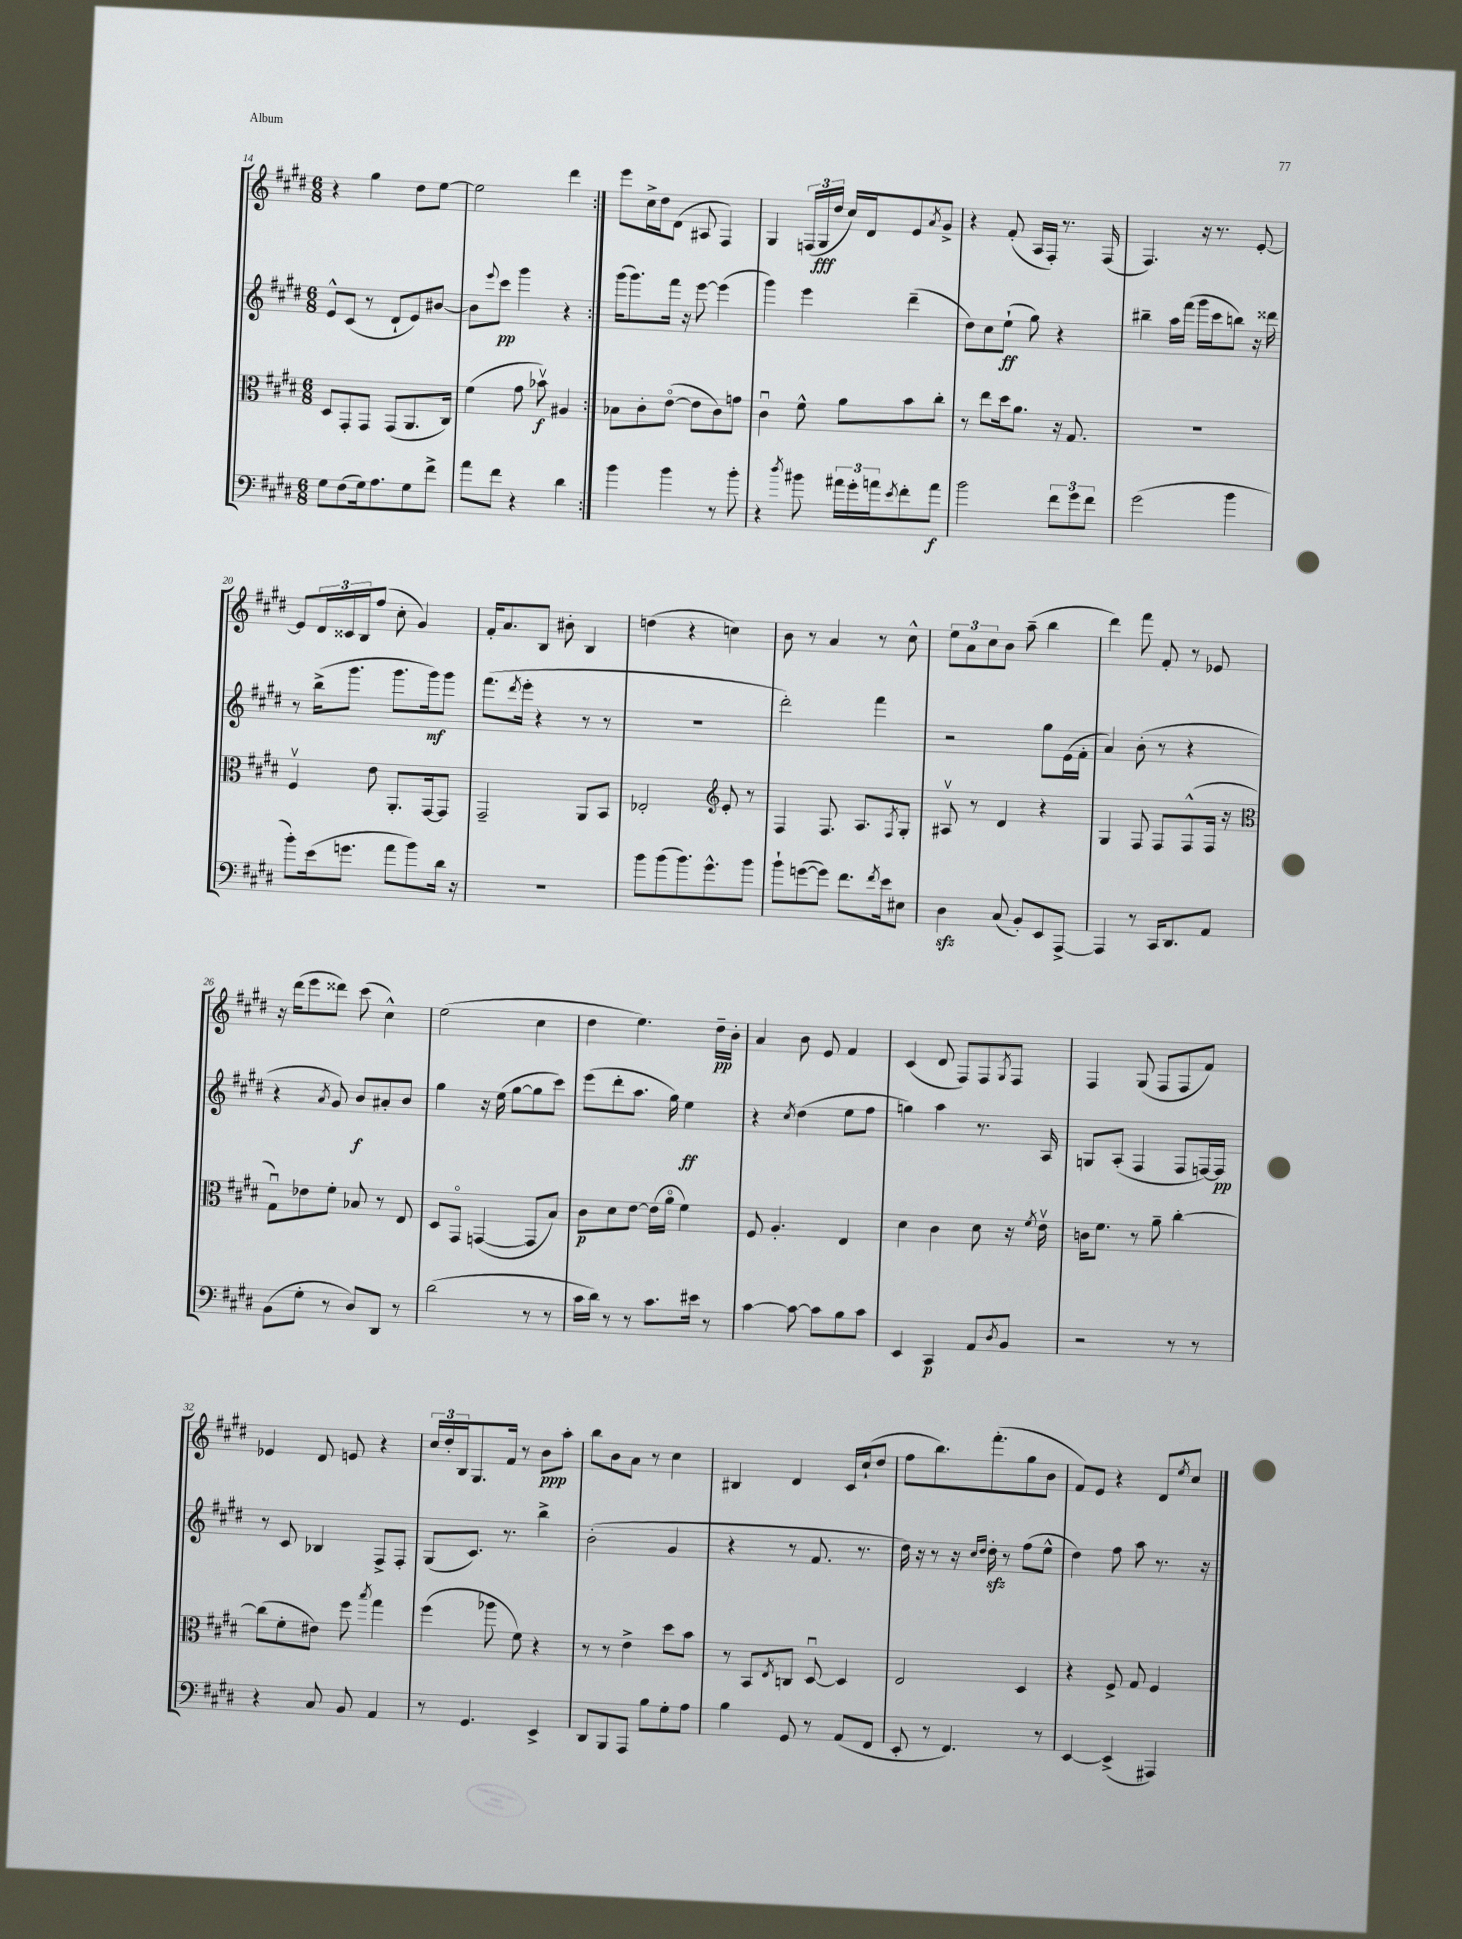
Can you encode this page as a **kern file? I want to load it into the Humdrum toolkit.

**kern	**kern	**kern	**kern
*staff4	*staff3	*staff2	*staff1
*clefF4	*clefC3	*clefG2	*clefG2
*k[f#c#g#d#]	*k[f#c#g#d#]	*k[f#c#g#d#]	*k[f#c#g#d#]
*M6/8	*M6/8	*M6/8	*M6/8
8G#	8D#	8e^^	4r
(8F#	8GG#'	(8c#	.
16G#)	8GG#	8r	4gg#
8.A	.	.	.
.	(8GG#	8d#`	.
8G#	8.AA	8e)	8dd#
8f#^	.	[8b#	[8ee
.	16C#)	.	.
=	=	=	=
8a	(4f#	8b#]	2ee]
.	.	8qqeee	.
8f#	.	8ccc#	.
4r	8g#	4ggg#	.
.	8b-v)	.	.
4d#	4A#	4r	4ddd#
=:|!	=:|!	=:|!	=:|!
4b	8B-	(16ggg#	8eee
.	.	8.ggg#)	.
.	8c#'	.	16cc#^
.	.	.	16dd#
4b	([8eo	16fff#	(8d#
.	.	16r	.
.	8e]	[8eee	8A#
8r	8c#)	(4eee]	4F#)
8b'	8g	.	.
=	=	=	=
4r	4c#u	4ggg#)	4G#
8qdd#	.	.	.
8b#	8f#^^	4eee	(24F
.	.	.	24G#
.	.	.	24dd#
24a#	8a	.	16cc#)
24g#'	.	.	.
.	.	.	16d#
24a	.	.	.
8qe	.	.	.
8f#'	8b	(4ddd#~	8e
.	.	.	8qa
8a	8cc#'	.	8g#^
=	=	=	=
2b	8r	8dd#)	4r
.	8ee	8cc#	.
.	16dd#	(8ee`	(8f#'
.	8.a	.	.
.	.	8gg#)	16A
.	.	.	16F#')
12f#	16r	4r	8.r
.	8.G#	.	.
12g#	.	.	.
12f#	.	.	.
.	.	.	(16F#
=	=	=	=
(2g#	2.r	4bb#~	4.F#)
.	.	16aa	.
.	.	(16fff#	.
.	.	16ggg#	16r
.	.	16ccc#	8.r
4b	.	8bb)	.
.	.	16r	[8e'
.	.	16ddd##	.
=	=	=	=
8b')	4F#v	8r	8e]
(16e	.	(16bb^	24d#
.	.	.	24c##
8.g	.	8.ggg#	.
.	.	.	24B
.	8e	.	(8ff#
8a	8.AA'	8.ggg#	8cc#'
8b)	.	.	4g#)
.	[16GG#	16ggg#)	.
16d#	8GG#]	8ggg#	.
16r	.	.	.
=	=	=	=
2.r	2GG#~	(8.fff#	16f#'
.	.	.	8.a
.	.	8qddd#	.
.	.	16eee'	.
.	.	4r	8B
.	.	.	8b#'
.	8AA	8r	4B
.	8BB	8r	.
=	=	=	=
8b	2E-'	2.r	(4dd
(8b	.	.	.
8.b)	.	.	4r
8.g#^^	.	.	.
*	*clefG2	*	*
.	8e'	.	4cc)
8b	8r	.	.
=	=	=	=
8b`	4F#	2ddd#')	8b
([8g	.	.	8r
8g])	8.F#	.	4a
8.f#	.	.	.
.	8.A	.	.
.	.	4fff#	8r
8qf#	.	.	.
16e	.	.	.
.	8qF#	.	.
8E#	8G#'	.	8cc#^^
=	=	=	=
4D#	8A#v	2r	12ee
.	.	.	12a
.	8r	.	.
.	.	.	12cc#
(8C#	4d#	.	8b
8BB')	.	.	(8aa~
8EE	4r	8gg#	4bb
[8AAA^	.	(16e	.
.	.	16f#'	.
=	=	=	=
4AAA]	4G#	4a)	4ddd#)
8r	8F#	(8b'	8fff#
16CC#	8F#	8r	8f#'
8.DD#	.	.	.
.	(8F#^^	4r	8r
8AA	16F#	.	8e-
.	16r	.	.
=	=	=	=
*	*clefC3	*	*
(8BB	8G#u)	4r	16r
.	.	.	(16ddd#
8G#'	8e-	.	8eee
.	.	8qa	.
8r	8f#'	8g#)	8ddd##)
8D#)	8B-	8b	(8ccc#
8DD#	8r	8a#'	4cc#^^)
8r	8E	8b	.
=	=	=	=
(2d#	8D#	4gg#	(2ee
.	8GG#o	.	.
.	([4GG	16r	.
.	.	(16ee	.
.	.	[8gg#	.
8r	8GG]	8gg#]	4cc#
8r	8B)	8ccc#)	.
=	=	=	=
16c#	8c#	(8eee	4dd#
16d#)	.	.	.
8r	8d#	8ddd#'	.
8r	[8e	8.aa	4.ee)
8.c#	(16e]	.	.
.	16ao	16gg#)	.
.	4f#)	4ee	.
16e#	.	.	.
8r	.	.	16dd#~
.	.	.	16b'
=	=	=	=
[4c#	8F#	4r	4a
.	4.A'	.	.
.	.	8qcc#	.
8c#_	.	(4dd#	8b
8c#]	.	.	8e
8B	4E	8ee	4f#
8c#	.	8ff#	.
=	=	=	=
4EE	4d#	4gg)	(4c#
4CC#	4c#	4aa	8d#
.	.	.	8F#)
8AA	8d#	8.r	8F#
8qD#	.	.	8qG#
8BB	16r	.	8F#
.	8qf#	.	.
.	16ev	16A	.
=	=	=	=
2r	16c	8G	4F#
.	8.f#	.	.
.	.	(8A'	.
.	8r	4F#	(8G#
.	8a~	.	8F#
8r	[4cc#'	8F#	8F#
8r	.	[16F)	8f#)
.	.	16F]	.
=	=	=	=
4r	(8cc#]	8r	4e-
.	8f#'	8c#	.
8C#	8e#)	4B-	8d#
8BB	8ff#	.	8e
.	8qbb	.	.
4AA	4gg#	8F#^	4r
.	.	8F#'	.
=	=	=	=
8r	(4ff#	(8G#	24cc#
.	.	.	24dd#'
.	.	.	24B
4.GG#	.	8.c#)	8.G#
.	8aa-	.	.
.	.	8.r	16f#
.	8f#)	.	8r
4EE^	4r	4bb^	8b
.	.	.	8aa'
=	=	=	=
8DD#	8r	(2b'	8bb
8BBB	8r	.	8b
8AAA	4e^	.	8a
8B	.	.	8r
8G#'	8dd#	4g#	4cc#
8A	8b	.	.
=	=	=	=
4B	8r	4r	4B#
.	8BB	.	.
.	8qE	.	.
8GG#	8C	8r	4d#
8r	[8D#u	8.f#	.
(8AA	4D#]	.	16c#
.	.	8.r	(16cc#`
8FF#	.	.	8dd#
=	=	=	=
8EE'	2E	16dd#)	8ff#
.	.	16r	.
8r	.	8r	8.bb)
4.FF#)	.	16r	.
.	.	16qqcc#	.
.	.	16qqdd#	.
.	.	16dd#'	(8.fff#'
.	.	8r	.
.	4D#	(8ff#	8gg#
8r	.	8ee^^	8b
=	=	=	=
[4EE	4r	4dd#)	8f#)
.	.	.	8e
(4EE^]	8F#^	8ff#	4r
.	8G#	8aa	.
4AAA#)	4F#	8.r	8d#
.	.	.	8qee
.	.	.	8cc#
.	.	16r	.
==	==	==	==
*-	*-	*-	*-
